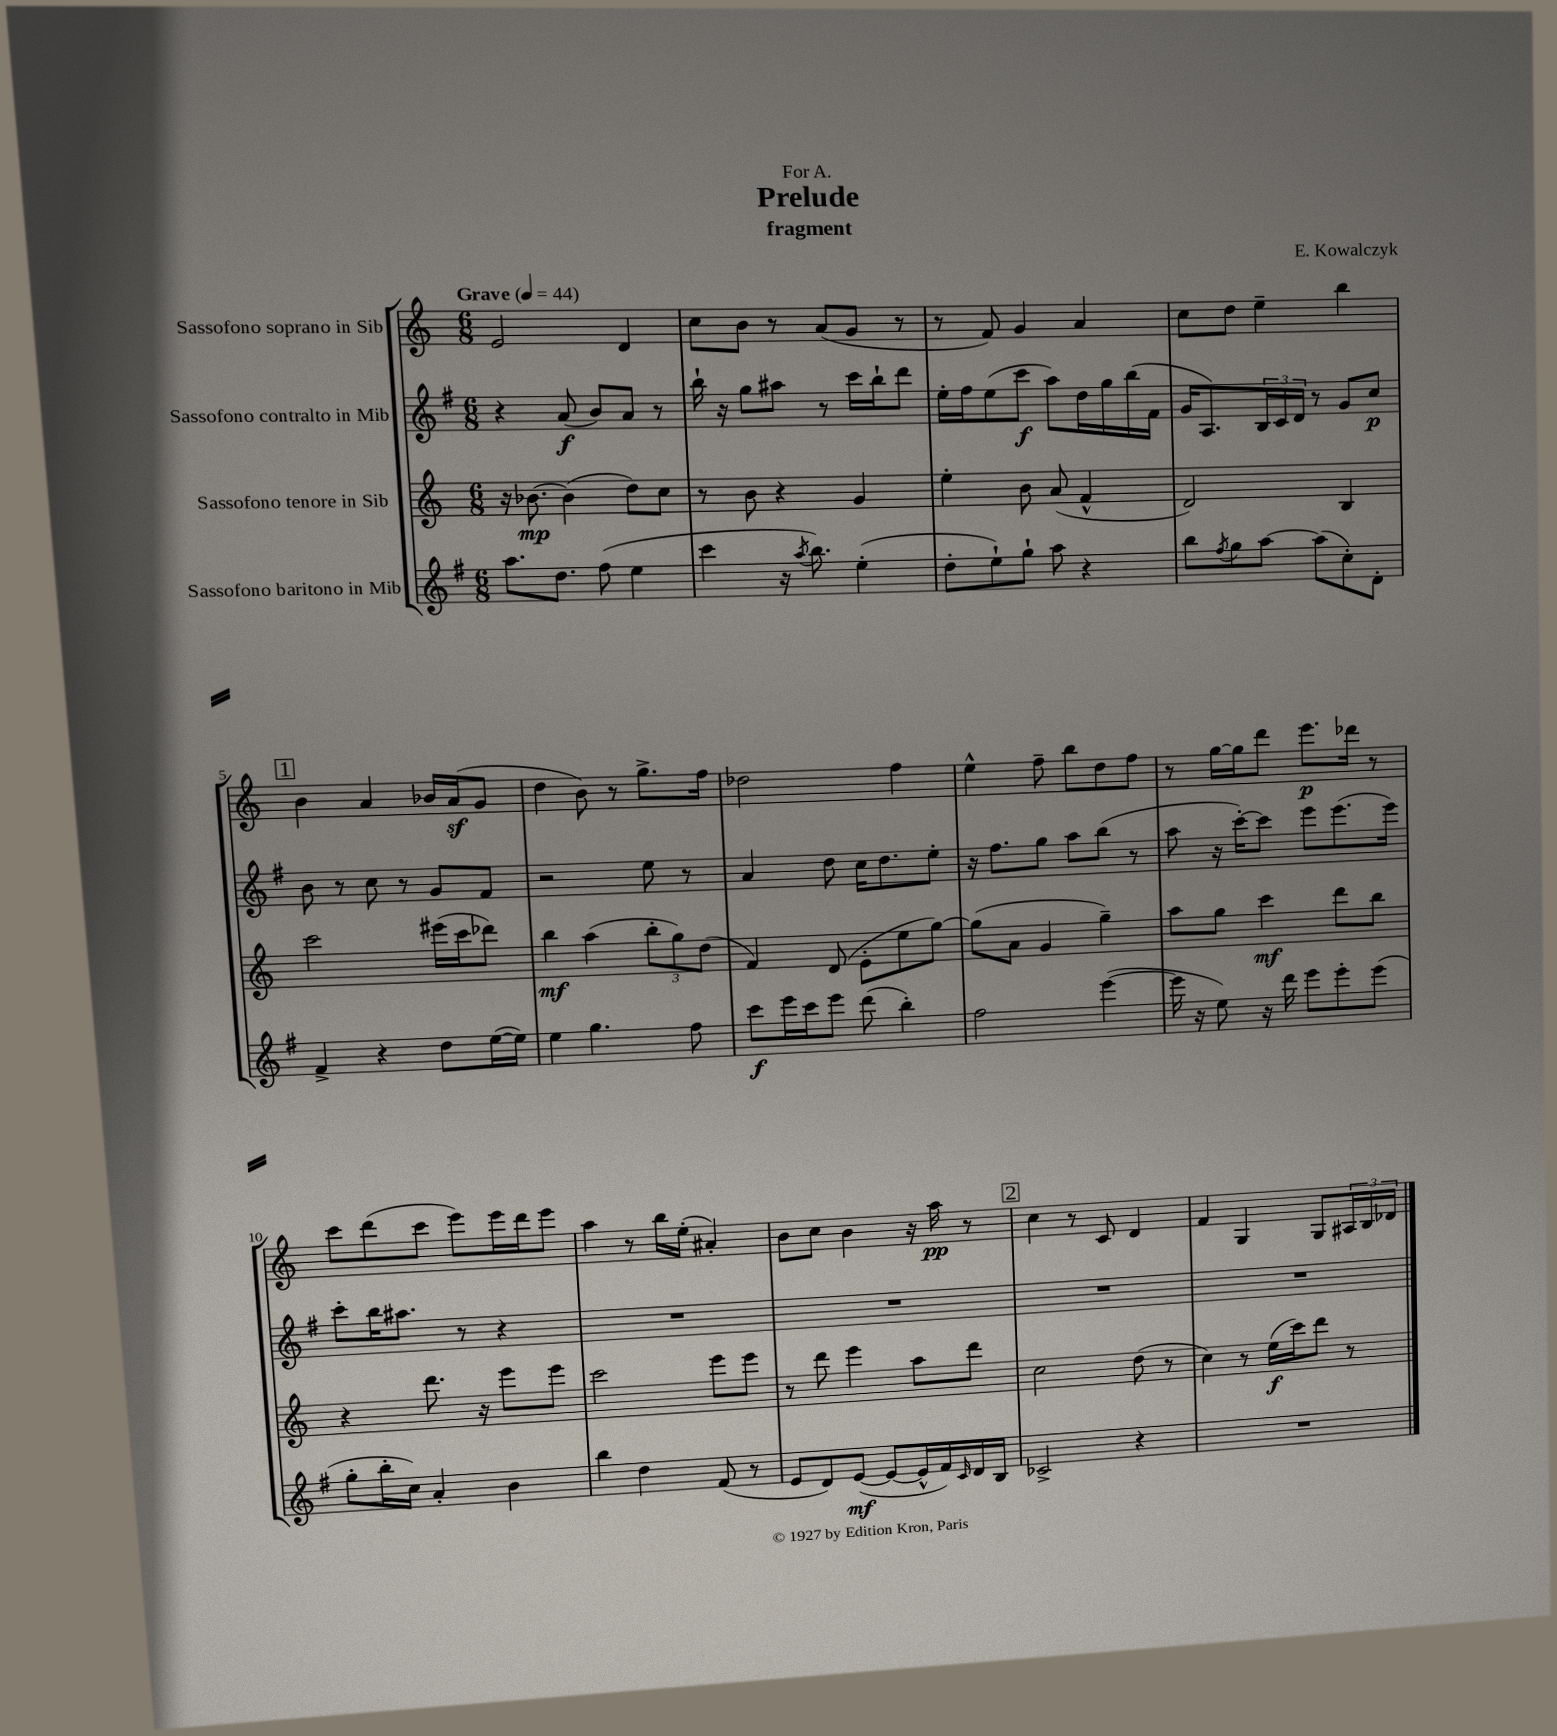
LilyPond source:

\header { title = "Prelude" composer = "E. Kowalczyk" subtitle = "fragment" dedication = "For A." }
<<
\new StaffGroup <<
\new Staff = "s0" \with { instrumentName = "Sassofono soprano in Sib" } {
    \clef treble \key c \major \numericTimeSignature \time 6/8 \tempo "Grave" 4 = 44
    e'2 d'4 |
    c''8 b'8 r8 a'8( g'8 r8 |
    r8 f'8) g'4 a'4 |
    c''8 d''8 e''4-- b''4 |
    \mark \markup { \box "1" } b'4 a'4 bes'16 a'16\sf( g'8 |
    d''4 b'8) r8 g''8.-> f''16 |
    des''2 f''4 |
    e''4-^ f''8-- b''8 d''8 f''8 |
    r8 g''16~ g''16 d'''8 e'''8.\p des'''16 r8 |
    c'''8 d'''8( c'''8 e'''8) e'''16 d'''16 e'''8 |
    a''4 r8 b''16 e''16-.( ais'4-.) |
    b'8 c''8 b'4 r16 a''16\pp r8 |
    \mark \markup { \box "2" } c''4 r8 c'8 d'4 |
    f'4 g4 g8 \tuplet 3/2 { ais16 b16 des'16 } \bar "|." |
}
\new Staff = "s1" \with { instrumentName = "Sassofono contralto in Mib" } {
    \clef treble \key g \major \numericTimeSignature \time 6/8
    r4 a'8\f( b'8) a'8 r8 |
    b''16-! r16 g''8 ais''8 r8 c'''16 b''16-! d'''8 |
    e''16-. fis''16 e''8( c'''8\f a''8) d''16 g''16 b''16( fis'16 |
    g'16 a8.) \tuplet 3/2 { b16 c'16 d'16 } r8 g'8 c''8\p |
    \mark \markup { \box "1" } b'8 r8 c''8 r8 g'8 fis'8 |
    r2 e''8 r8 |
    a'4 d''8 c''16 d''8. e''8-. |
    r16 fis''8. g''8 a''8 b''8( r8 |
    a''8 r16 c'''16~-.) c'''8 e'''8 e'''8.( e'''16) |
    c'''8-. b''16 ais''8. r8 r4 |
    R2. |
    R2. |
    \mark \markup { \box "2" } R2. |
    R2. \bar "|." |
}
\new Staff = "s2" \with { instrumentName = "Sassofono tenore in Sib" } {
    \clef treble \key c \major \numericTimeSignature \time 6/8
    r16 bes'8.~\mp bes'4( d''8) c''8 |
    r8 b'8 r4 g'4 |
    e''4-. b'8 a'8( f'4-^ |
    d'2) b4 |
    \mark \markup { \box "1" } c'''2 eis'''16( c'''16 des'''8) |
    b''4\mf a''4( \tuplet 3/2 { b''8-. g''8) d''8( } |
    f'4) d'8( e'8-. e''8 g''8~) |
    g''8( a'8 g'4 g''4--) |
    a''8 g''8 c'''4\mf d'''8 b''8 |
    r4 d'''8. r16 e'''8 e'''8 |
    c'''2 e'''8 e'''8 |
    r8 d'''8 e'''4 a''8 d'''8 |
    \mark \markup { \box "2" } c''2 d''8( r8 |
    c''4) r8 e''16\f( c'''16) d'''8 r8 \bar "|." |
}
\new Staff = "s3" \with { instrumentName = "Sassofono baritono in Mib" } {
    \clef treble \key g \major \numericTimeSignature \time 6/8
    a''8. d''8. fis''8( e''4 |
    c'''4 r16 \acciaccatura { a''8 } b''8.) e''4-.( |
    d''8-. e''8-!) g''8-! a''8 r4 |
    b''8 \acciaccatura { fis''8 } g''8 a''8~ a''8( c''8-.) d'8-. |
    \mark \markup { \box "1" } fis'4-> r4 d''8 e''16~( e''16) |
    e''4 g''4. fis''8 |
    c'''8\f e'''16 c'''16 e'''8 d'''8( b''4-.) |
    fis''2 e'''4~( |
    e'''16 r16 e''8) r16 d'''16 e'''8 e'''8-. e'''8( |
    g''8-. b''16-. c''16) a'4-. b'4 |
    b''4 d''4 fis'8( r8 |
    e'8 d'8) e'8~\mf( e'8~ e'16-^ fis'16) \grace { c'16 } d'16 b16 |
    \mark \markup { \box "2" } ces'2-> r4 |
    R2. \bar "|." |
}
>>
>>
